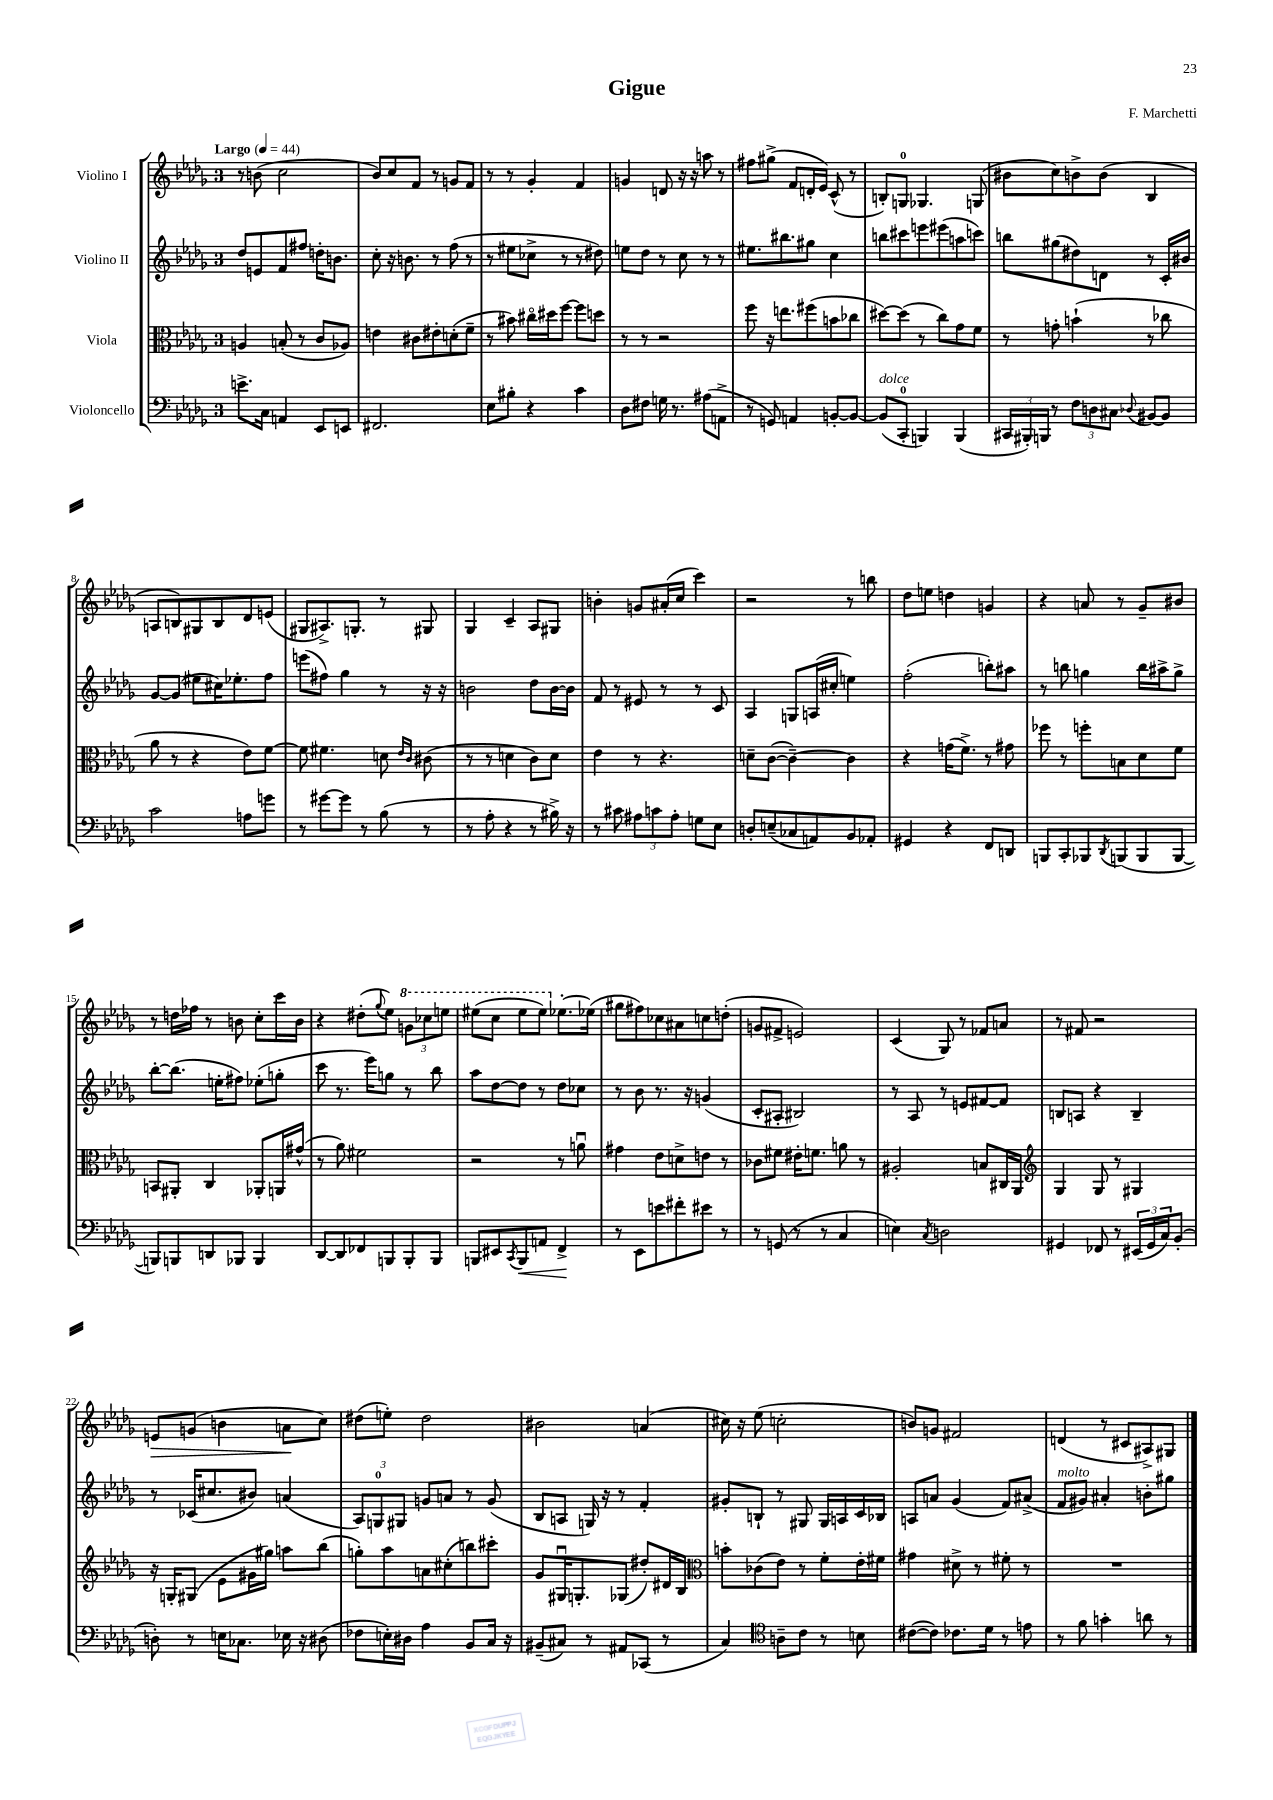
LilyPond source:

\header { title = "Gigue" composer = "F. Marchetti" }
<<
\new StaffGroup <<
\new Staff = "s0" \with { instrumentName = "Violino I" } {
    \clef treble \key des \major \once \override Staff.TimeSignature.style = #'single-digit \time 3/4 \tempo "Largo" 4 = 44
    r8 b'8( c''2 |
    bes'8) c''8 f'8 r8 g'8 f'8 |
    r8 r8 ges'4-. f'4 |
    g'4 d'8 r16 r16 a''8 r8 |
    fis''8 gis''8->( f'8 d'16-. ees'16) c'8-^( r8 |
    b8-.) g8-0 ges4. g8( |
    bis'8 c''8) b'8-> b'8( bes4 |
    a8 b8) gis8 b8 des'8 e'8( |
    gis8 ais8.->) g8.-. r8 gis8 |
    ges4 c'4-- aes8 gis8 |
    b'4-. g'8 ais'16-.( c''16 c'''4) |
    r2 r8 b''8 |
    des''8 e''8 d''4 g'4 |
    r4 a'8 r8 ges'8-- bis'8 |
    r8 d''16 fes''16 r8 b'8 c''8-. c'''16 b'16 |
    r4 dis''8-.( \appoggiatura { ges''8 } ees''8) \tuplet 3/2 { \ottava #1 g''8 ces'''8 e'''8 } |
    eis'''8( c'''8 eis'''8 eis'''8) \ottava #0 ees''!8.~-. ees''!16( |
    gis''8 fis''8) ces''8 ais'8 c''8 d''8-.( |
    g'8 fis'8-> e'2) |
    c'4( ges8) r8 fes'8 a'8 |
    r8 fis'8 r2 |
    e'8\> g'8( b'4 a'8\! c''8) |
    dis''8( e''8-.) dis''2 |
    bis'2 a'4( |
    cis''16) r16 ees''8( c''2-. |
    b'8) g'8 fis'2 |
    d'4( r8 cis'8 ais8->) gis8 \bar "|." |
}
\new Staff = "s1" \with { instrumentName = "Violino II" } {
    \clef treble \key des \major \once \override Staff.TimeSignature.style = #'single-digit \time 3/4
    des''8 e'8 f'8 fis''8 d''16-. b'8. |
    c''8-. r16 b'8. r8 f''8( r8 |
    r8 eis''8 ces''8-> r8 r8 dis''8) |
    e''8 des''8 r8 c''8 r8 r8 |
    eis''8. bis''8. gis''8 c''4 |
    b''8 cis'''8 e'''8 eis'''8( a''8 c'''8) |
    b''8 gis''8( dis''8) d'8 r8 c'16-. bis'16 |
    ges'8~ ges'8( eis''8 cis''16) ees''8.-. f''8 |
    e'''8( fis''8) ges''4 r8 r16 r16 |
    b'2 des''8 b'16~ b'16 |
    f'8 r8 eis'8 r8 r8 c'8 |
    aes4 g8 a16( cis''16-. e''4) |
    f''2-.( b''8-.) ais''8 |
    r8 b''8 g''4 b''16 ais''16-> g''8-> |
    bes''8~-. bes''8.( e''16-. fis''8) ees''8-.( g''8-. |
    c'''8 r8. ees'''16) g''8 r8 bes''8 |
    aes''8 des''8~ des''8 r8 des''8 ces''8 |
    r8 bes'8 r8. r16 g'4( |
    c'8-. ais8-. bis2) |
    r8 aes8 r8 e'8 fis'8~ fis'8 |
    b8 a8 r4 b4-- |
    r8 ces'16( cis''8. bis'8) a'4( |
    \tuplet 3/2 { aes8) g8-0 gis8 } g'8 a'8 r8 g'8( |
    bes8 a8 g16) r16 r8 f'4-. |
    gis'8-. b8-! r8 gis8 gis16 a16 c'16 bes16 |
    a8 a'8 ges'4( f'8) ais'8->( |
    f'8^\markup { \italic "molto" } gis'8) ais'4-. b'8-. gis''8 \bar "|." |
}
\new Staff = "s2" \with { instrumentName = "Viola" } {
    \clef alto \key des \major \once \override Staff.TimeSignature.style = #'single-digit \time 3/4
    a4 b8-.( r8 c'8 aes8) |
    e'4 cis'8 eis'8-. d'8-.( f'8-- |
    r8 bis'8) cis''16\flageolet dis''16 f''8~ f''8 d''8 |
    r8 r8 r2 |
    f''8 r16 e''8. fis''8( b'8 ces''8 |
    dis''8~) dis''8( r8 c''8) ges'8 f'8 |
    r8 g'8-. b'4-!( r8 ces''8 |
    aes'8 r8 r4 ees'8) f'8~ |
    f'8 fis'4. d'8 \grace { ees'16 c'16 } cis'8( |
    r8 r8 d'4 c'8) d'8 |
    ees'4 r8 r4. |
    d'8-- c'8~( c'4~--) c'4 |
    r4 g'16( f'8.->) r8 gis'8 |
    fes''8 r8 f''8-. b8 des'8 f'8 |
    b,8 ais,8-. c4 aes,8-. a,16 gis'16-^( |
    r8 aes'8) fis'2 |
    r2 r8 a'8\downbow |
    gis'4 ees'8 d'8-> e'8 r8 |
    ces'8 fis'8 eis'16-. f'8. a'8 r8 |
    ais2-. b8 cis16 aes,16 |
    \clef treble ges4 ges8 r8 gis4 |
    r16 g16-. gis8( ees'8 gis'16 gis''16) a''8 bes''8( |
    g''8-.) aes''8 a'8 cis''8-.( b''8) cis'''8-. |
    ges'8 gis16\downbow g8.-. ges8( dis''8-.) dis'16 bes16 |
    \clef alto b'8-. ces'8( ees'8) r8 f'8-. ees'16-. fis'16 |
    gis'4 dis'8-> r8 fis'8-. r8 |
    R2. \bar "|." |
}
\new Staff = "s3" \with { instrumentName = "Violoncello" } {
    \clef bass \key des \major \once \override Staff.TimeSignature.style = #'single-digit \time 3/4
    e'8.-> c16 a,4 ees,8 e,8 |
    fis,2. |
    ees8 bis8-. r4 c'4 |
    des8 fis8 g16 r8. ais8( a,8-> |
    r8 g,8) a,4 b,8~-. b,8~ |
    b,8^\markup { \italic "dolce" }( c,8-0-. b,,4) b,,4( |
    \tuplet 3/2 { cis,16 bis,,16-.) b,,16 } r8 \tuplet 3/2 { f8 d8 cis8 } \appoggiatura { des8 } bis,8~ bis,8 |
    c'2 a8 g'8 |
    r8 gis'8~ gis'8 r8 bes8( r8 |
    r8 aes8-. r4 r8 bis16->) r16 |
    r8 cis'8 \tuplet 3/2 { ais8 c'8 ais8-. } g8 ees8 |
    d8-. e8--( ces8 a,8) bes,8 aes,8-. |
    gis,4 r4 f,8 d,8 |
    b,,8 c,8-. bes,,8 \acciaccatura { des,8 } b,,8( b,,8 b,,8~ |
    b,,8) b,,8 d,8 bes,,8 bes,,4 |
    des,8~ des,8 fes,8 b,,8 b,,8-. b,,8 |
    b,,8 eis,8 \acciaccatura { c,8 } b,,8\< a,8 f,4->\! |
    r8 ees,8 e'8 fis'8-. eis'8 r8 |
    r8 g,8( r8 r8 c4 |
    e4) \acciaccatura { c8 } d2 |
    gis,4 fes,8 r8 \tuplet 3/2 { eis,16( gis,16 c16) } bes,8-.( |
    d8-.) r8 e16 ces8. ees16 r16 dis8( |
    fes8 e16-.) dis16 aes4 bes,8 c16 r16 |
    bis,8--( cis8) r8 ais,8 ces,8( r8 |
    c4) \clef tenor a8-- c'8 r8 b8 |
    cis'8~( cis'8) ces'8. des'16 r8 e'8 |
    r8 f'8 g'4-. a'8 r8 \bar "|." |
}
>>
>>
